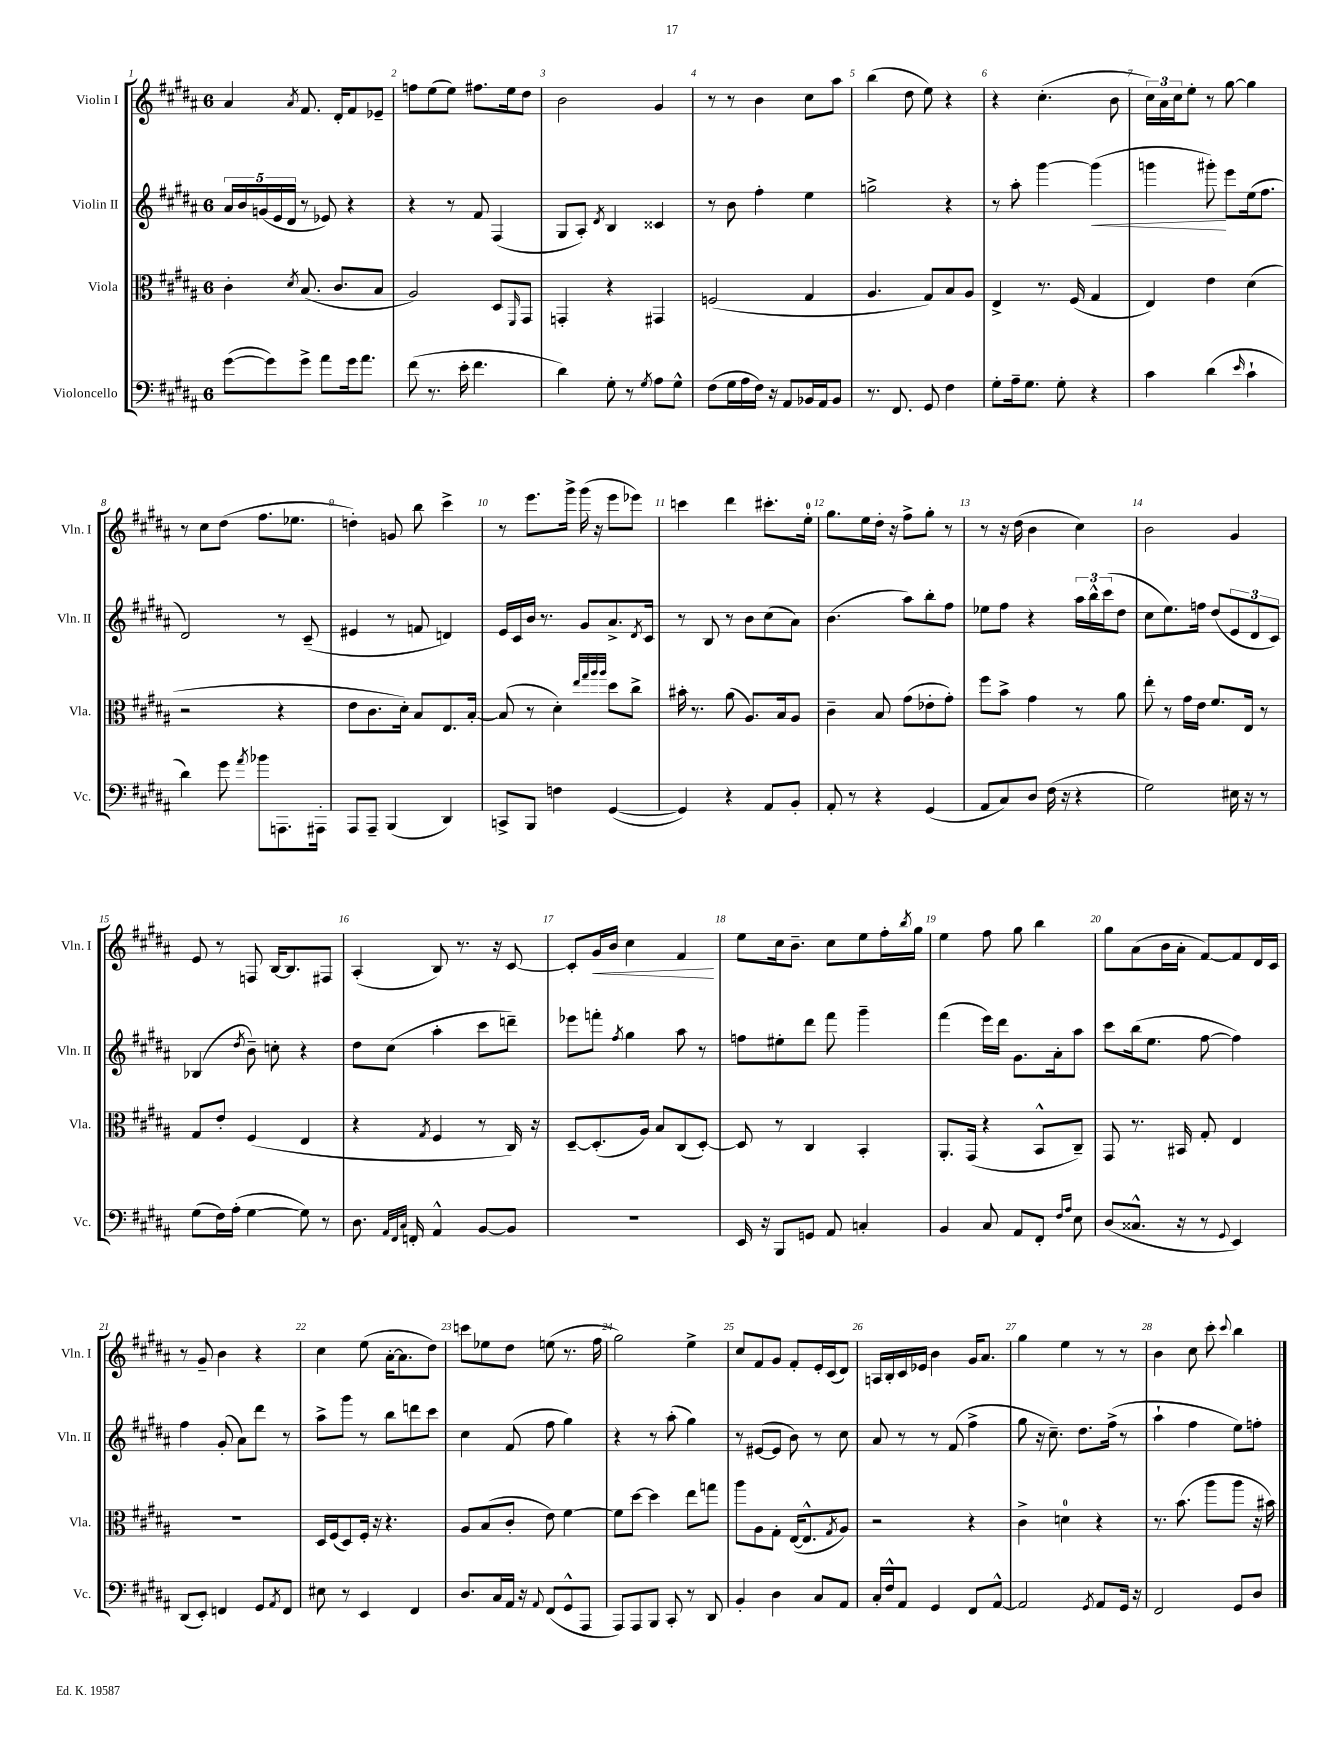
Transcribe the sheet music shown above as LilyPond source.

<<
\new StaffGroup <<
\new Staff = "s0" \with { instrumentName = "Violin I" shortInstrumentName = "Vln. I" } {
    \clef treble \key b \major \once \override Staff.TimeSignature.style = #'single-digit \time 6/8
    ais'4 \acciaccatura { ais'8 } fis'8. dis'16-. fis'8 ees'8-- |
    f''8 e''8( e''8) fis''8. e''16 dis''8 |
    b'2 gis'4 |
    r8 r8 b'4 cis''8 ais''8 |
    b''4( dis''8 e''8) r4 |
    r4 cis''4.-.( b'8 |
    \tuplet 3/2 { cis''16) ais'16 cis''16 } e''8-. r8 gis''8~ gis''4 |
    r8 cis''8 dis''8( fis''8. ees''8. |
    d''4-.) g'8 b''8 cis'''4-> |
    r8 e'''8. gis'''16-> gis'''16( r16 e'''8 ees'''8) |
    c'''4 dis'''4 cis'''8.-. e''16-0-. |
    gis''8. e''16 dis''16-. r16 fis''8-> gis''8-. r8 |
    r8 r16 dis''16( b'4 cis''4) |
    b'2 gis'4 |
    e'8 r8 f8 b16~ b8. fis8 |
    ais4-.( b8) r8. r16 cis'8~ |
    cis'8-. gis'16\< b'16 cis''4 fis'4\! |
    e''8 cis''16 b'8.-- cis''8 e''8 fis''16-. \acciaccatura { b''8 } gis''16 |
    e''4 fis''8 gis''8 b''4 |
    gis''8 ais'8( b'16 ais'16-. fis'8~) fis'8 dis'16 cis'16 |
    r8 gis'8-- b'4 r4 |
    cis''4 e''8( ais'16~-. ais'8. dis''8) |
    c'''8 ees''8 dis''8 e''8( r8. fis''16 |
    gis''2) e''4-> |
    cis''8 fis'8 gis'8 fis'8-. e'16-. cis'16( dis'8) |
    a16 b16-. cis'16 ees'16 b'4 gis'16 ais'8. |
    gis''4 e''4 r8 r8 |
    b'4 cis''8 cis'''8-. \appoggiatura { cis'''8 } b''4 \bar "|." |
}
\new Staff = "s1" \with { instrumentName = "Violin II" shortInstrumentName = "Vln. II" } {
    \clef treble \key b \major \once \override Staff.TimeSignature.style = #'single-digit \time 6/8
    \tuplet 5/4 { ais'16 b'16 g'16( e'16 dis'16 } r8 ees'8) r4 |
    r4 r8 fis'8 fis4( |
    gis8 ais8-.) \acciaccatura { dis'8 } b4 cisis'4 |
    r8 b'8 fis''4-. e''4 |
    g''2-> r4 |
    r8 ais''8-. gis'''4~ gis'''4\<( |
    g'''4 gis'''8-.\!) e'''8 e''16( fis''8. |
    dis'2) r8 cis'8--( |
    eis'4 r8 f'8 d'4) |
    e'16 cis'16 b'16 r8. gis'8 ais'8.-> \acciaccatura { dis'8 } cis'16 |
    r8 b8 r8 b'8 cis''8( ais'8) |
    b'4.( ais''8) b''8-. fis''8 |
    ees''8 fis''8 r4 \tuplet 3/2 { ais''16 b''16-^ cis'''16( } dis''8 |
    cis''8 e''8.) f''16 dis''8( \tuplet 3/2 { e'8 dis'8 cis'8) } |
    bes4( \acciaccatura { dis''8 } b'8--) c''8-. r4 |
    dis''8 cis''8( ais''4-. cis'''8 d'''8--) |
    ees'''8 f'''8-. \acciaccatura { fis''8 } gis''4 ais''8 r8 |
    f''8 eis''8-. dis'''8 fis'''8 gis'''4-- |
    fis'''4( e'''16) dis'''16 gis'8. ais'16-. ais''8 |
    cis'''8 b''16( e''8. fis''8~ fis''4) |
    fis''4 gis'8-.( ais'8) dis'''8 r8 |
    ais''8-> gis'''8 r8 b''8 d'''8 cis'''8 |
    cis''4 fis'8( fis''8 gis''4) |
    r4 r8 ais''8-.( gis''4) |
    r8 eis'8~( eis'8 b'8) r8 cis''8 |
    ais'8 r8 r8 fis'8( fis''4-> |
    gis''8 r16 cis''8.--) dis''8. fis''16->( r8 |
    ais''4-! fis''4 e''8) f''8-. \bar "|." |
}
\new Staff = "s2" \with { instrumentName = "Viola" shortInstrumentName = "Vla." } {
    \clef alto \key b \major \once \override Staff.TimeSignature.style = #'single-digit \time 6/8
    cis'4-. \acciaccatura { dis'8 } b8.( cis'8. b8 |
    ais2) dis8 \grace { fis,16 } gis,8 |
    g,4-. r4 gis,4 |
    f2( gis4 |
    ais4. gis8) b8 ais8 |
    e4-> r8. fis16( gis4 |
    e4) e'4 dis'4( |
    r2 r4 |
    e'8 cis'8. dis'16-.) b8 e8. b16~-. |
    b8( r8 dis'4-.) \grace { e''32 gis''32 ais''32 ais''32 } dis''8 cis''8-> |
    bis'16-. r8. ais'8( ais8.) b16 ais8 |
    cis'4-- b8 gis'8( ees'8-. gis'8-.) |
    fis''8 b'8-> gis'4 r8 ais'8 |
    e''8-. r8 gis'16 e'16 fis'8. e16 r8 |
    gis8 e'8-. fis4( e4 |
    r4 \acciaccatura { gis8 } fis4 r8 cis16) r16 |
    dis8~-- dis8.-.( ais16) b8 cis8( dis8~-.) |
    dis8 r8 cis4 b,4-. |
    ais,8.-. gis,16( r4 b,8-^ cis8--) |
    gis,8 r8. bis,16 gis8-. e4 |
    R2. |
    dis16 fis16( dis8) fis16-. r16 r4. |
    ais8 b8( cis'8-. e'8) fis'4~ |
    fis'8 dis''8~ dis''4 e''8 g''8 |
    ais''8 ais8 gis8-. e16~( e8.-^ \acciaccatura { gis8 } ais8) |
    r2 r4 |
    cis'4-> d'4-0 r4 |
    r8. b'8.( ais''8 ais''8 r16 bis'16) \bar "|." |
}
\new Staff = "s3" \with { instrumentName = "Violoncello" shortInstrumentName = "Vc." } {
    \clef bass \key b \major \once \override Staff.TimeSignature.style = #'single-digit \time 6/8
    gis'8~( gis'8) gis'8-> ais'8 gis'16 ais'8. |
    fis'8( r8. e'16-. fis'4. |
    dis'4) gis8-. r8 \acciaccatura { gis8 } ais8 gis8-^ |
    fis8( gis16 ais16 fis16) r16 ais,8 bes,16 ais,16 bes,8 |
    r8. fis,8. gis,8 fis4 |
    gis8-. ais16-- gis8. gis8-. r4 |
    cis'4 dis'4( \grace { e'16 } cis'4-! |
    dis'4) gis'8 \acciaccatura { ais'8 } bes'8 a,,8. ais,,16-. |
    ais,,8 ais,,8-- b,,4( dis,4) |
    c,8-> b,,8 f4 gis,4~( |
    gis,4) r4 ais,8 b,8-. |
    ais,8-. r8 r4 gis,4( |
    ais,8 cis8) dis8 fis16( r16 r4 |
    gis2) eis16 r16 r8 |
    gis8( fis16) ais16-.( gis4~ gis8) r8 |
    dis8. \grace { ais,32 fis,32 cis32 } f,16-. ais,4-^ b,8~ b,8 |
    R2. |
    e,16 r16 b,,8 g,8 ais,8 c4-. |
    b,4 cis8 ais,8 fis,8-. \grace { fis16 ais16 } e8 |
    dis8( cisis8.-^ r16 r8 \appoggiatura { gis,8 } e,4) |
    dis,8( e,8-.) f,4 gis,8 \acciaccatura { ais,8 } f,8 |
    eis8 r8 e,4 fis,4 |
    dis8. cis16 ais,16 r16 \appoggiatura { ais,8 } fis,8( gis,8-^ ais,,8 |
    ais,,8) ais,,8 b,,8 cis,8-. r8 dis,8 |
    b,4-. dis4 cis8 ais,8 |
    cis16-. fis16-^ ais,8 gis,4 fis,8 ais,8~-^ |
    ais,2 \acciaccatura { gis,8 } ais,8 gis,16 r16 |
    fis,2 gis,8 dis8 \bar "|." |
}
>>
>>
\layout { \context { \Score \override BarNumber.break-visibility = ##(#f #t #t) barNumberVisibility = #all-bar-numbers-visible } }
